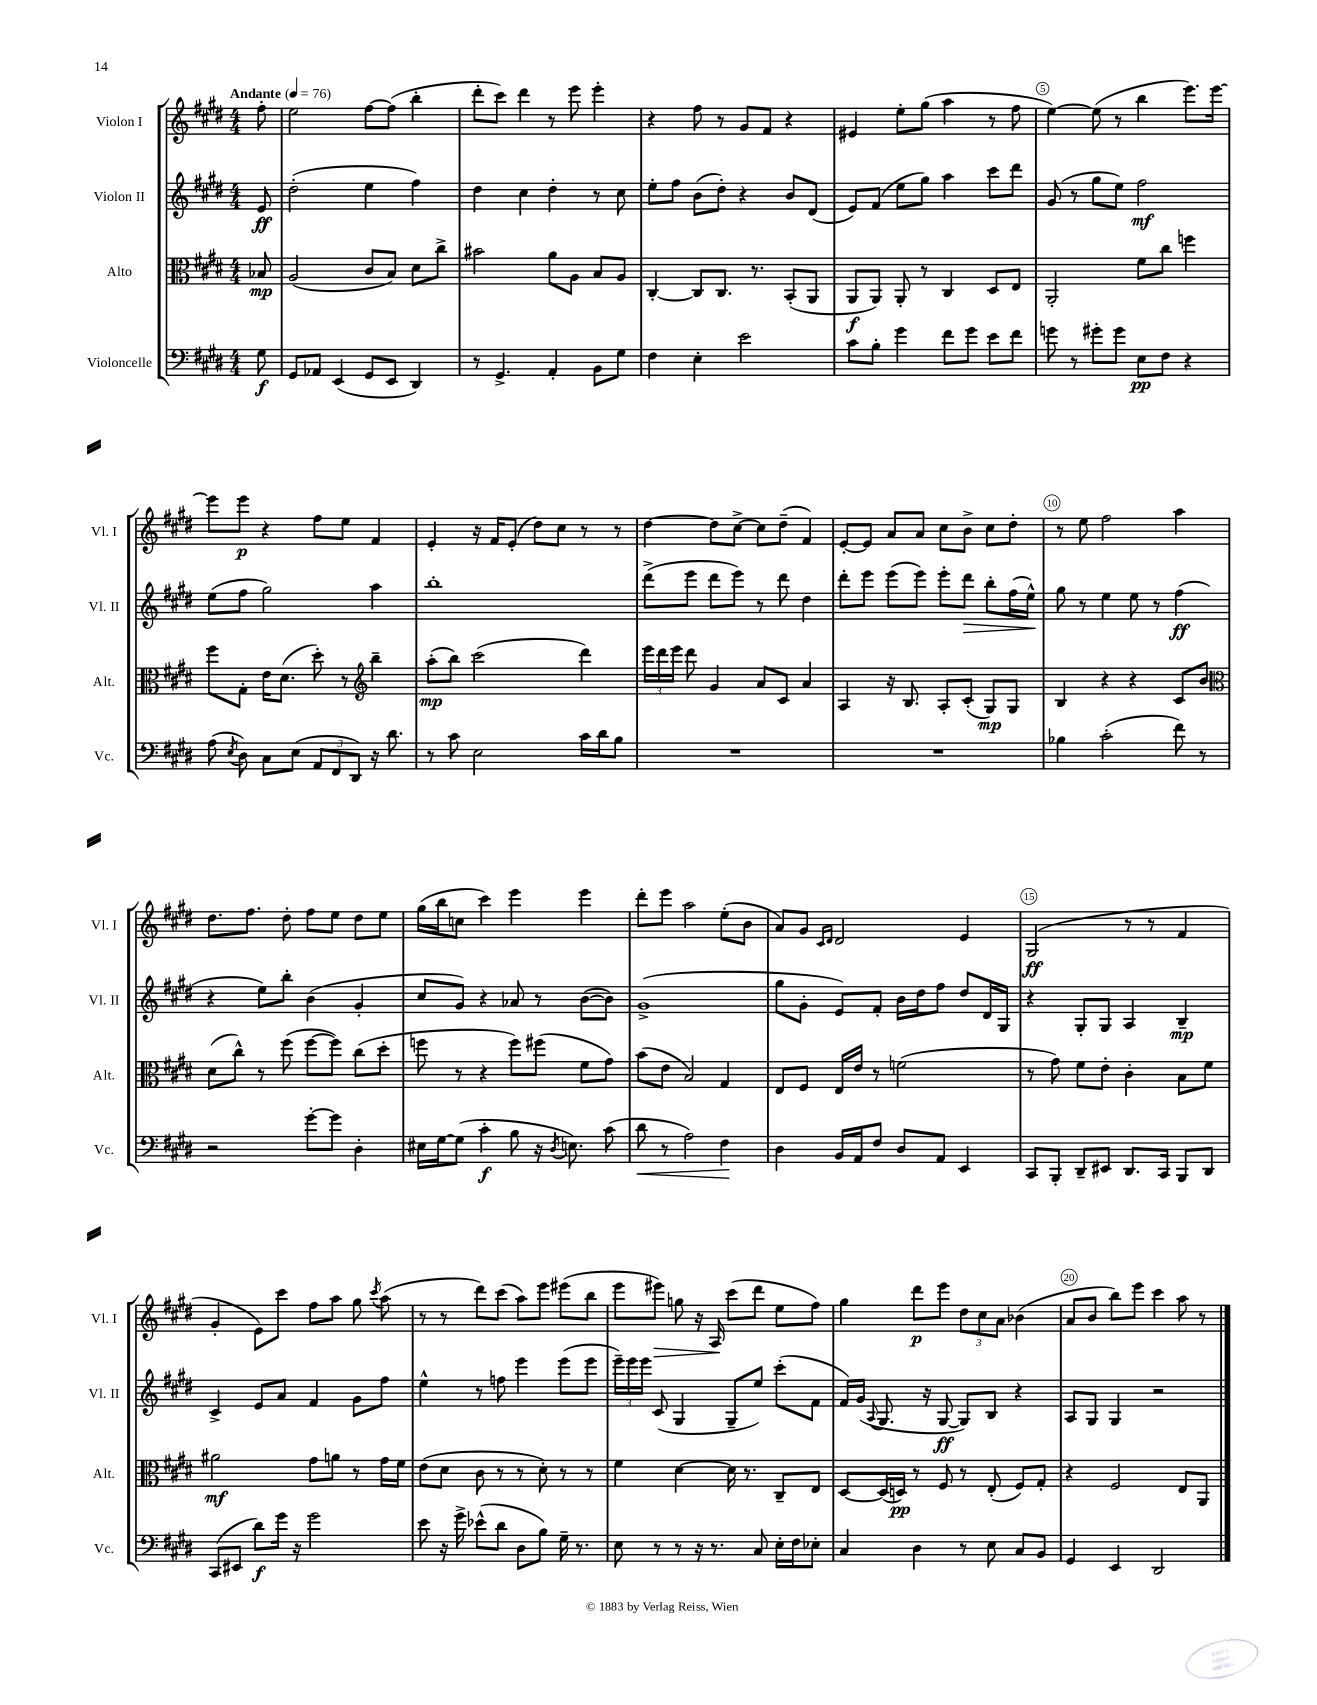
<<
\new StaffGroup <<
\new Staff = "s0" \with { instrumentName = "Violon I" shortInstrumentName = "Vl. I" } {
    \clef treble \key e \major \numericTimeSignature \time 4/4 \partial 8 \tempo "Andante" 4 = 76
    \autoBeamOff fis''8-. |
    e''2 fis''8[~ fis''8]( b''4-. |
    dis'''8[-. cis'''8]) dis'''4 r8 e'''8 e'''4-. |
    r4 fis''8 r8 gis'8[ fis'8] r4 |
    eis'4 e''8[-. gis''8]( a''4 r8 fis''8 |
    e''4~) e''8( r8 b''4 e'''8.[) e'''16]~ |
    e'''8[ e'''8]\p r4 fis''8[ e''8] fis'4 |
    e'4-. r16 fis'16[ e'8]-.( dis''8[) cis''8] r8 r8 |
    dis''4~ dis''8[ cis''8]~-> cis''8[ dis''8]--( fis'4) |
    e'8[~-. e'8] a'8[ a'8] cis''8[ b'8]-> cis''8[ dis''8]-. |
    r8 e''8 fis''2 a''4 |
    dis''8.[ fis''8.] dis''8-. fis''8[ e''8] dis''8[ e''8] |
    gis''16[( b''16 c''8] cis'''4) e'''4 e'''4 |
    dis'''8[-. e'''8] a''2 e''8[-.( b'8] |
    a'8[) gis'8] \grace { cis'16[ dis'16] } dis'2 e'4 |
    gis2\ff( r8 r8 fis'4 |
    gis'4-. e'8[) cis'''8] fis''8[ a''8] gis''8 \acciaccatura { cis'''8 } a''8( |
    r8 r8 dis'''8[) cis'''8]( a''8[) e'''8] eis'''8[( b''8] |
    e'''8[ eis'''8]\>) g''8 r16 a16\! cis'''8[( dis'''8] e''8[ fis''8]) |
    gis''4 dis'''8[\p e'''8] \tuplet 3/2 { dis''8[ cis''8 a'8] } bes'4( |
    a'8[ b'8] b''8[) e'''8] cis'''4 a''8 r8 \bar "|." |
}
\new Staff = "s1" \with { instrumentName = "Violon II" shortInstrumentName = "Vl. II" } {
    \clef treble \key e \major \numericTimeSignature \time 4/4 \partial 8
    \autoBeamOff e'8\ff |
    dis''2-.( e''4 fis''4) |
    dis''4 cis''4 dis''4-. r8 cis''8 |
    e''8[-. fis''8] b'8[( dis''8]-.) r4 b'8[ dis'8]( |
    e'8[) fis'8]( e''8[ gis''8]) a''4 cis'''8[ dis'''8] |
    gis'8( r8 gis''8[ e''8]) fis''2\mf |
    e''8[( fis''8] gis''2) a''4 |
    b''1-. |
    dis'''8[->( e'''8] dis'''8[ e'''8]) r8 dis'''8 dis''4 |
    dis'''8[-. e'''8] e'''8[( e'''8]) e'''8[-. dis'''8]\> b''8[-. fis''16( e''16]-^\!) |
    gis''8 r8 e''4 e''8 r8 fis''4\ff( |
    r4 e''8[) b''8]-. b'4( gis'4-. |
    cis''8[ gis'8]) r4 aes'8 r8 b'8[~( b'8]) |
    gis'1->( |
    gis''8[ gis'8]-. e'8[) fis'8]-. b'16[ dis''16 fis''8] dis''8[ dis'16 gis16] |
    r4 gis8[-. gis8] a4 b4--\mp |
    cis'4-> e'8[ a'8] fis'4 gis'8[ fis''8] |
    e''4-^ r8 f''8 e'''4 e'''8[( e'''8] |
    \tuplet 3/2 { e'''16[--) e'''16 e'''16] } cis'8( gis4 gis8[-- e''8]) cis'''8[-.( fis'8] |
    fis'16[) gis'16]( \appoggiatura { a8 } gis8. r16 gis8~\ff gis8[) b8] r4 |
    a8[ gis8] gis4 r2 \bar "|." |
}
\new Staff = "s2" \with { instrumentName = "Alto" shortInstrumentName = "Alt." } {
    \clef alto \key e \major \numericTimeSignature \time 4/4 \partial 8
    \autoBeamOff bes8\mp |
    a2( cis'8[ b8]) dis'8[ cis''8]-> |
    bis'2 a'8[ a8] b8[ a8] |
    cis4~-. cis8[ cis8.] r8. b,8[-.( a,8] |
    a,8[\f a,8]) a,8-. r8 cis4 dis8[ e8] |
    a,2-. fis'8[ cis''8] f''4 |
    fis''8[ gis8]-. e'16[ dis'8.]( dis''8-.) r8 \clef treble b''4-- |
    a''8[-.\mp( b''8]) cis'''2( dis'''4) |
    \tuplet 3/2 { e'''16[ dis'''16 e'''16] } dis'''8 gis'4 a'8[ cis'8] a'4 |
    a4 r16 b8. a8[-. cis'8]-.( gis8[\mp) gis8] |
    b4 r4 r4 cis'8[ b'8] |
    \clef alto dis'8[( cis''8]-^) r8 fis''8( fis''8[~ fis''8]) cis''8[( dis''8]-. |
    f''8 r8 r4 f''8[) fis''8]( fis'8[ gis'8]) |
    b'8[( e'8] b2) gis4 |
    e8[ fis8] e16[ e'16] r8 f'2( |
    r8 gis'8) fis'8[ e'8]-. cis'4-. b8[ fis'8] |
    ais'2\mf gis'8[ a'8] r8 gis'16[ fis'16] |
    e'8[( dis'8] cis'8 r8 r8 dis'8-.) r8 r8 |
    fis'4 dis'4~ dis'16 r8. cis8[-- e8] |
    dis8[~ dis16( d16]\pp) r8 fis8 r8 e8-.( fis8[) gis8]-. |
    r4 fis2 e8[ a,8] \bar "|." |
}
\new Staff = "s3" \with { instrumentName = "Violoncelle" shortInstrumentName = "Vc." } {
    \clef bass \key e \major \numericTimeSignature \time 4/4 \partial 8
    \autoBeamOff gis8\f |
    gis,8[ aes,8] e,4( gis,8[ e,8] dis,4) |
    r8 gis,4.-> a,4-. b,8[ gis8] |
    fis4 e4-. e'2 |
    cis'8[ b8]-. gis'4 fis'8[ gis'8] e'8[ fis'8] |
    g'8 r8 gis'8[-. gis'8] e8[\pp fis8] r4 |
    a8( \acciaccatura { e8 } dis8) cis8[ e8]( \tuplet 3/2 { a,8[ fis,8 dis,8]) } r16 dis'8. |
    r8 cis'8 e2 cis'16[ dis'16 b8] |
    R1 |
    R1 |
    bes4 cis'2-.( fis'8) r8 |
    r2 gis'8[~-. gis'8] dis4-. |
    eis16[ gis16~ gis8]( cis'4-.\f b8 r16 \acciaccatura { dis8 } e8.) cis'8( |
    dis'8\< r8 a2) fis4\! |
    dis4 b,16[ a,16 fis8] dis8[ a,8] e,4 |
    cis,8[ b,,8]-. dis,8[-- eis,8] dis,8.[ cis,16] b,,8[ dis,8] |
    cis,8[( eis,8] dis'8[\f) gis'16] r16 gis'2 |
    e'8 r16 gis'16-> ees'8[-^( dis'8] dis8[ b8]) gis16-- r8. |
    e8 r8 r8 r16 r8. cis8 e16[-. fis16 ees8]-. |
    cis4 dis4 r8 e8 cis8[ b,8] |
    gis,4 e,4 dis,2 \bar "|." |
}
>>
>>
\layout { \context { \Score \override BarNumber.break-visibility = ##(#f #t #t) barNumberVisibility = #(every-nth-bar-number-visible 5) \override BarNumber.stencil = #(make-stencil-circler 0.1 0.3 ly:text-interface::print) } }
